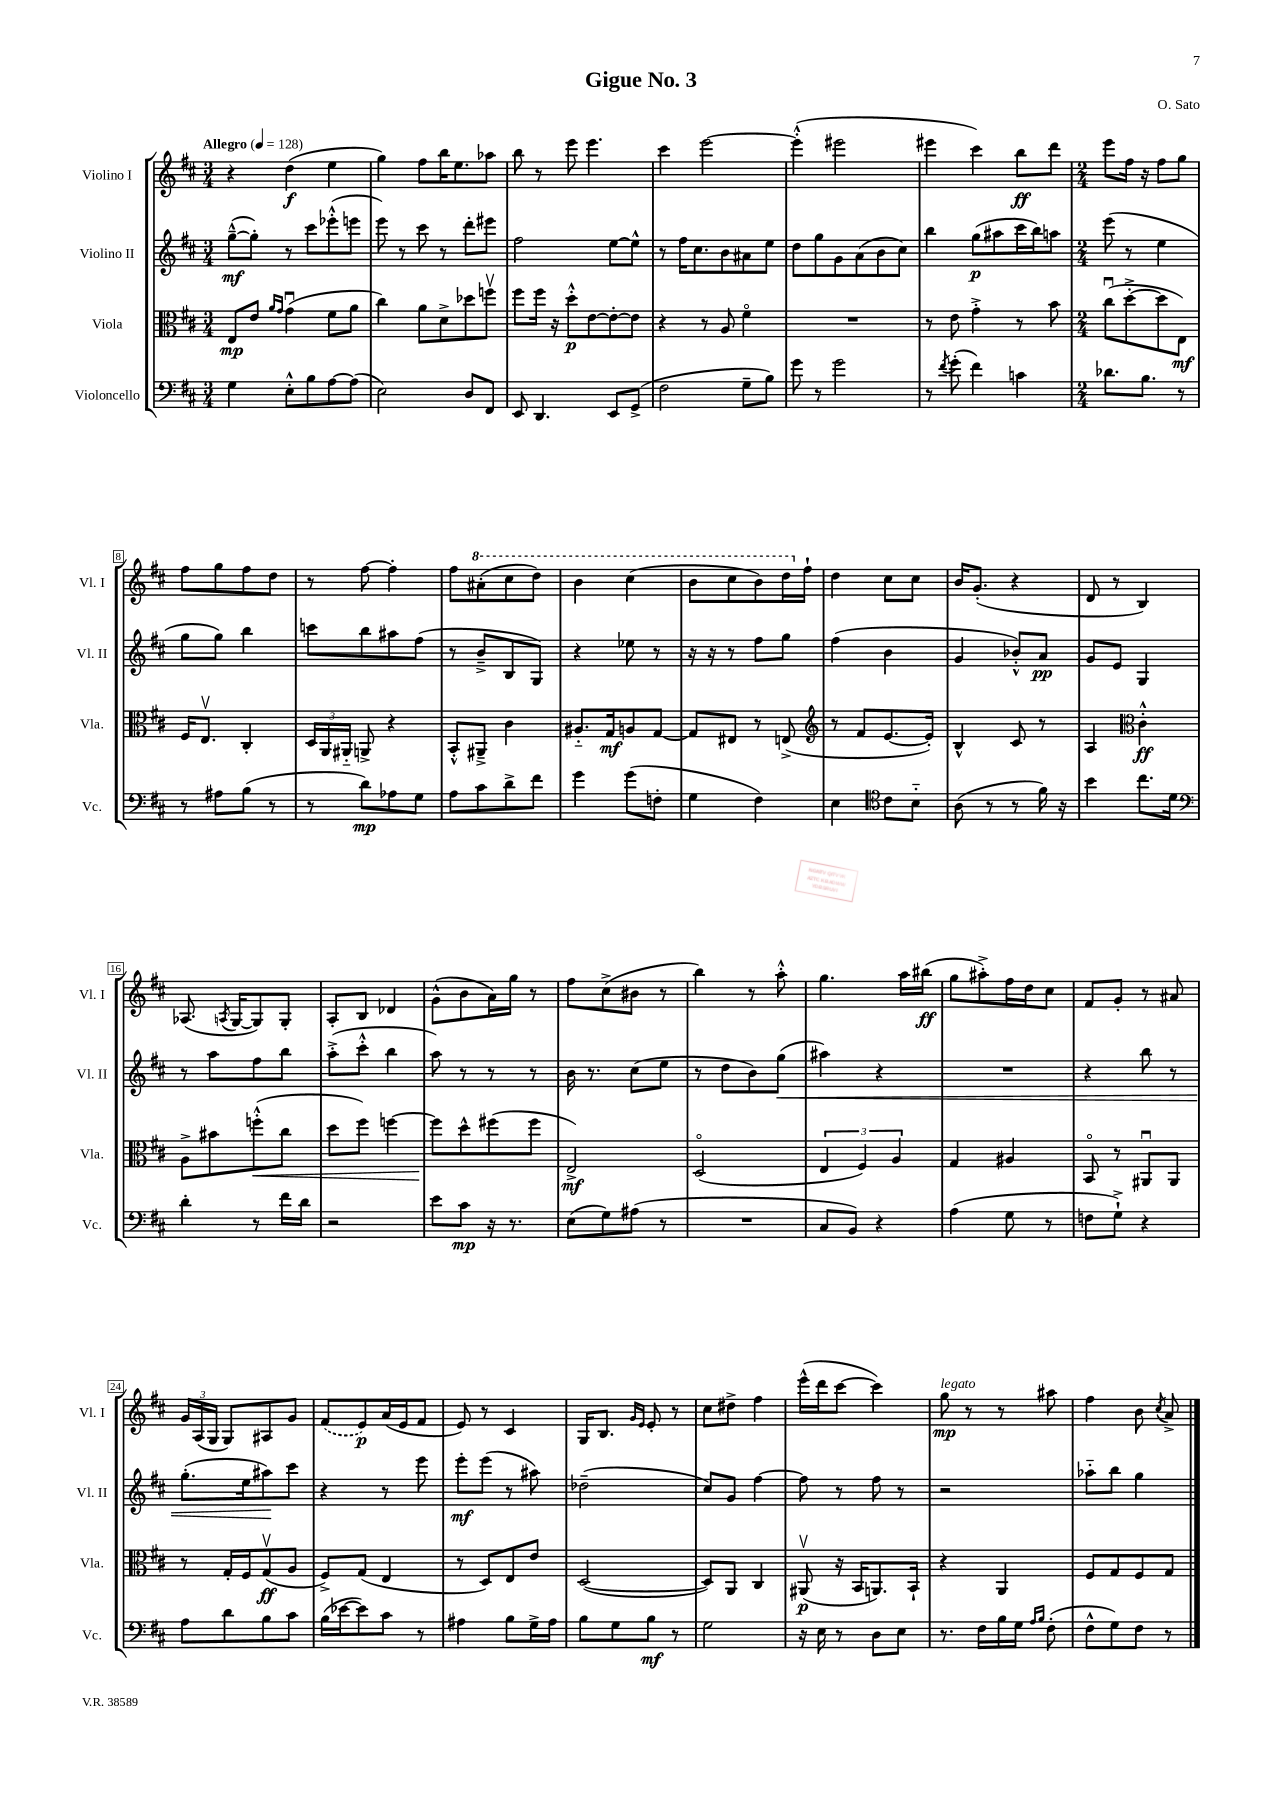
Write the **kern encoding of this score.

**kern	**kern	**kern	**kern
*staff4	*staff3	*staff2	*staff1
*clefF4	*clefC3	*clefG2	*clefG2
*k[f#c#]	*k[f#c#]	*k[f#c#]	*k[f#c#]
*M3/4	*M3/4	*M3/4	*M3/4
*MM128	*MM128	*MM128	*MM128
4G\	8E/L	([8gg~^^\L	4r
.	8e/J	8gg'\]J)	.
.	16qqa/LL	.	.
.	16qqg/JJ	.	.
8E'^^\L	(4gu\	8r	(4dd\
8B\	.	8ccc#\L	.
[8A\	8f#\L	(8eee-'^^\	4ee\
(8A\]J	8a\J	8eee\J	.
=	=	=	=
2E\)	4cc#\)	8eee\)	4gg\)
.	.	8r	.
.	8a\L	8ccc#\	8ff#\L
.	8d^\	8r	16bb\K
.	.	.	8.ee\
8D/L	8dd-\	8ddd'\L	.
8FF#/J	8ffv\J	8eee#\J	8aa-\J
=	=	=	=
8EE/	8ff#\L	2ff#\	8bb\
4.DD/	16ff#\Jk	.	8r
.	16r	.	.
.	8dd'^^\L	.	8eee\
.	[8e\	.	4.eee\
8EE/L	8e'\_	[8ee\L	.
(8GG^/J	8e\]J	8ee^^\]J	.
=	=	=	=
2F#\	4r	8r	4ccc#\
.	.	16ff#\LK	.
.	.	8.cc#\	.
.	8r	.	[2eee\
.	8A/	8b\	.
8G~\L	4f#o\	8a#\	.
8B\J)	.	8ee\J	.
=	=	=	=
8g\	2.r	8dd\L	(4eee'^^\]
8r	.	8gg\	.
2g\	.	8g\	2eee#\
.	.	(8a\	.
.	.	8b\	.
.	.	8cc#\J)	.
=	=	=	=
8r	8r	4bb\	4eee#\
8qf#/	.	.	.
(8g'\	8e\	.	.
4f#\)	4g'^\	(8gg\L	4ccc#\)
.	.	8aa#\	.
4c\	8r	16ccc#\L	8bb\L
.	.	16bb\J)	.
.	8b\	8aa\J	8ddd\J
=	=	=	=
*M2/4	*M2/4	*M2/4	*M2/4
8.d-\L	(8cc#u\L	(8eee\	8eee\L
.	[8dd'^\	8r	16ff#\Jk
8.B\J	.	.	16r
.	8dd\]	4ee\	8ff#\L
8r	8E\J)	.	8gg\J
=	=	=	=
8r	16F#/LK	8gg\L	8ff#\L
.	8.Ev/J	.	.
8A#\L	.	8gg\J)	8gg\
(8B\J	4C#'/	4bb\	8ff#\
8r	.	.	8dd\J
=	=	=	=
8r	24D/LL	8ccc\L	8r
.	24AA/	.	.
.	24AA#'~/JJ	.	.
8d\L)	8AA^/	8bb\	[8ff#\
8A-\	4r	8aa#\	4ff#'\]
8G\J	.	(8ff#\J	.
=	=	=	=
8A\L	8BB'^^/L	8r	8ff#\L
8c#\	8AA#~^/J	8b~^/L	(8aa#'\
8d^\	4c#\	8B/	8ccc#\
8f#\J	.	8G/J)	8ddd\J)
=	=	=	=
4g\	8.A#'~/L	4r	4bb\
.	16G/k	.	.
(8g\L	8A/	8ee-\	(4ccc#\
8F'\J	[8G/J	8r	.
=	=	=	=
4G\	8G/]L	16r	8bb\L
.	.	16r	.
.	8E#/J	8r	8ccc#\
4F#\)	8r	8ff#\L	8bb\)
.	(8E^/	8gg\J	16ddd\L
.	.	.	16ff#`\JJ
=	=	=	=
*	*clefG2	*	*
4E\	8r	(4ff#\	4dd\
.	8f#/L	.	.
*clefC4	*	*	*
8c#\L	[8.e/	4b\	8cc#\L
8B'~\J	.	.	8cc#\J
.	16e'/]Jk)	.	.
=	=	=	=
(8A\	4B^^/	4g/	16b/LK
.	.	.	(8.g'/J
8r	.	.	.
8r	8c#/	8b-'^^/L)	4r
16f#\)	8r	8a/J	.
16r	.	.	.
=	=	=	=
4b\	4A/	8g/L	8d/
.	.	8e/J	8r
*	*clefC3	*	*
8.cc#\L	4c#'^^\	4G/	4B/)
16d\Jk	.	.	.
=	=	=	=
*clefF4	*	*	*
4d'\	8A^\L	8r	(8.A-/
.	8b#\	8aa\L	.
.	.	.	8qA/
.	.	.	[16G/LK
8r	(8ff'^^\	8ff#\	8G/])
16f#\LL	8cc#\J	8bb\J	8G'/J
16d\JJ	.	.	.
=	=	=	=
2r	8dd\L	(8aa'^\L	8A'/L
.	8ff#\J)	8ccc#'^^\J	8B/J
.	[4ff\	4bb\	4d-/
=	=	=	=
8e\L	8ff\]L	8aa\)	(8g^^\L
8c#\J	8dd^^\	8r	8b\
16r	(8ff#\	8r	16a\L)
8.r	.	.	16gg\JJ
.	8ff#\J	8r	8r
=	=	=	=
(8E\L	2E^/)	16b\	8ff#\L
.	.	8.r	.
8G\)	.	.	(8cc#^\
(8A#\J	.	(8cc#\L	8b#\J
8r	.	8ee\J	8r
=	=	=	=
2r	(2Do/	8r	4bb\)
.	.	8dd\L	.
.	.	8b\)	8r
.	.	(8gg\J	8aa'^^\
=	=	=	=
8C#/L	6E/	4aa#\)	4.gg\
8BB/J)	.	.	.
.	6F#/)	.	.
4r	.	4r	.
.	6A/	.	.
.	.	.	16aa\LL
.	.	.	(16bb#\JJ
=	=	=	=
(4A\	4G/	2r	8gg\L
.	.	.	8aa#'^\)
8G\	4A#/	.	16ff#\L
.	.	.	16dd\J
8r	.	.	8cc#\J
=	=	=	=
8F\L	8BBo/	4r	8f#/L
8G`^\J)	8r	.	8g'/J
4r	8AA#u/L	8bb\	8r
.	8AA#/J	8r	8a#/
=	=	=	=
8A\L	8r	(8.gg'\L	24g/LL
.	.	.	(24A/
.	.	.	24G/JJ
8d\	16G'/LL	.	8G/L)
.	16F#/J	16ee\k	.
8B\	(8Gv/	8aa#\)	8A#/
8c#\J	8A/J	8ccc#\J	8g/J
=	=	=	=
(16B\LL	8F#^/L)	4r	(8f#/L
[16e-\J	.	.	.
8e-\])	(8G/J	.	8e/)
8c#\J	4E/	8r	(16a/L
.	.	.	16e/J
8r	.	8eee\	8f#/J
=	=	=	=
4A#\	8r	8eee'\L	8e/)
.	8D/L)	(8eee\J	8r
8B\L	8E/	8r	4c#/
16G^\L	8e/J	8aa#\)	.
16A#\JJ	.	.	.
=	=	=	=
8B\L	([2D/	(2dd-~\	16G/LK
.	.	.	8.B/J
8G\	.	.	.
.	.	.	16qqg/LL
.	.	.	16qqe/JJ
8B\J	.	.	8e'/
8r	.	.	8r
=	=	=	=
2G\	8D/]L)	8cc#/L)	8cc#\L
.	8AA/J	8g/J	8dd#^\J
.	4C#/	[4ff#\	4ff#\
=	=	=	=
16r	(8AA#v/	8ff#\]	(16eee^^\LL
16E\	.	.	16ddd\J
8r	16r	8r	[8ccc#\J
.	16BB/LK	.	.
8D\L	8.AA/)	8ff#\	4ccc#\])
8E\J	.	8r	.
.	16BB`/Jk	.	.
=	=	=	=
8.r	4r	2r	8gg\
.	.	.	8r
16F#\LL	.	.	.
16B\	4AA/	.	8r
16G\JJ	.	.	.
16qqA/LL	.	.	.
16qqB/JJ	.	.	.
(8F#'\	.	.	8aa#\
=	=	=	=
8F#^^\L	8F#/L	8aa-'~\L	4ff#\
8G\)	8G/	8bb\J	.
8F#\J	8F#/	4gg\	8b\
.	.	.	8qcc#/
8r	8G/J	.	8a^/
==	==	==	==
*-	*-	*-	*-
